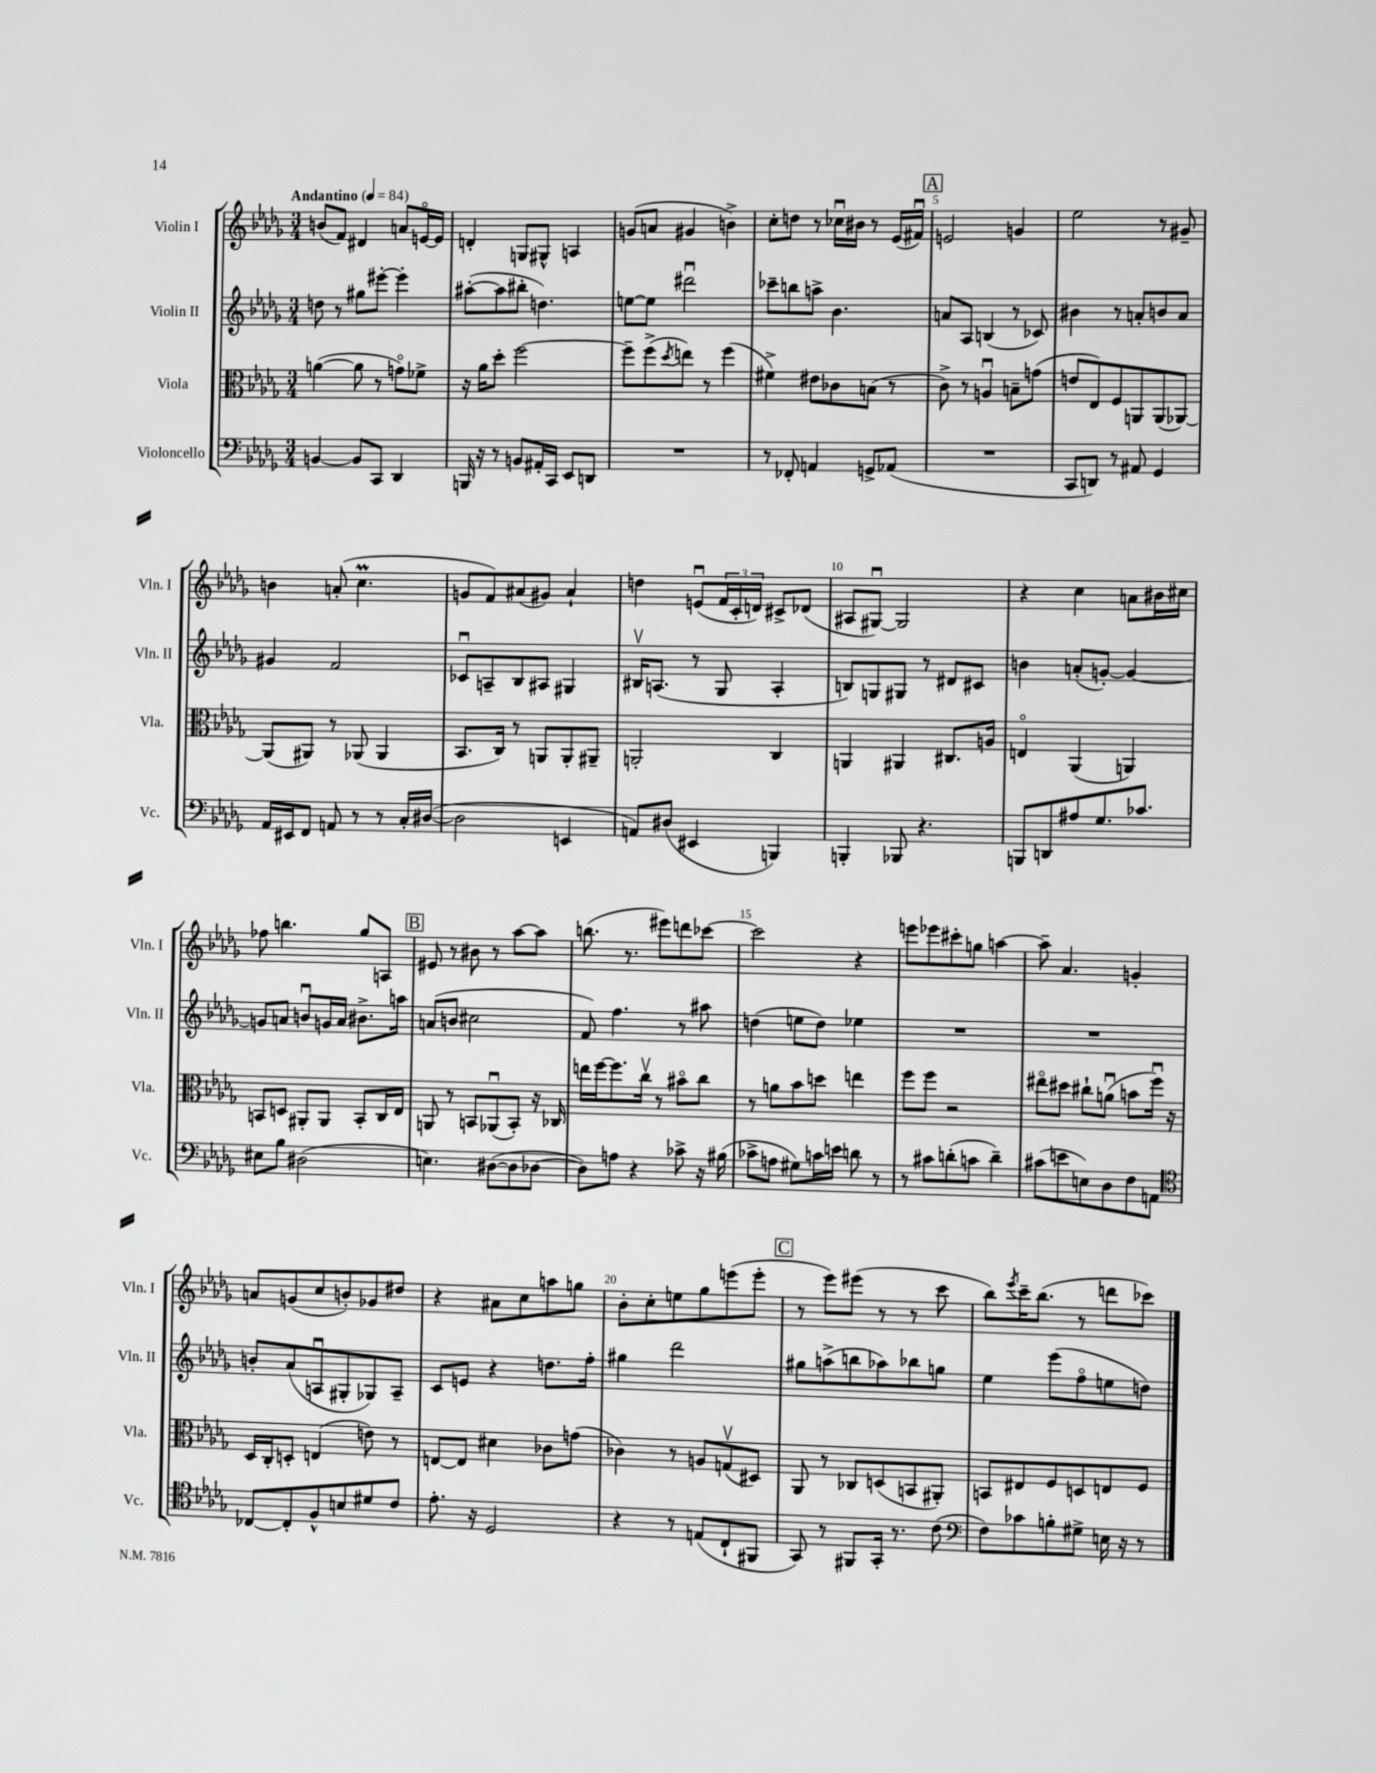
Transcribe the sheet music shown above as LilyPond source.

<<
\new StaffGroup <<
\new Staff = "s0" \with { instrumentName = "Violin I" shortInstrumentName = "Vln. I" } {
    \clef treble \key des \major \numericTimeSignature \time 3/4 \tempo "Andantino" 4 = 84
    b'8( f'8) dis'4 a'8 e'16~\flageolet e'16 |
    d'4-. g8 gis8-^ a4 |
    g'8( a'8 gis'4 b'4->) |
    c''8-. d''8 r8 ces''16\downbow bis'16 r8 ees'16( fis'16\downbow) |
    \mark \markup { \box "A" } e'2 g'4 |
    ees''2 r8 gis'8-- |
    b'4 a'8-.( c''4.\prall |
    g'8 f'8) ais'8( gis'8) ais'4-! |
    d''4 e'8\downbow( \tuplet 3/2 { f'16 c'16-. d'16) } cis'8-> des'8( |
    ais8 gis8~\downbow) gis2 |
    r4 c''4 a'8 bis'16 cis''16 |
    fes''8 b''4. ges''8 a8 |
    \mark \markup { \box "B" } eis'8 r8 bis'8 r8 aes''8~ aes''8 |
    b''8.( r8. eis'''8) d'''8 ces'''8~ |
    ces'''2 r4 |
    e'''8 ees'''8 cis'''8-. g''8 a''4~ |
    a''8-- aes'4. g'4-. |
    a'8 g'8( c''8 b'8-.) ges'8 dis''8 |
    r4 ais'8 c''8 a''8 g''8 |
    bes'8-. c''8-. e''8 ges''8 e'''8( e'''8-. |
    \mark \markup { \box "C" } r8 ees'''8) eis'''8( r8 r8 c'''8 |
    bes''8) \acciaccatura { ees'''8 } c'''16-- bes''8.( r8 d'''8 ces'''8) \bar "|." |
}
\new Staff = "s1" \with { instrumentName = "Violin II" shortInstrumentName = "Vln. II" } {
    \clef treble \key des \major \numericTimeSignature \time 3/4
    d''8 r8 gis''8 eis'''8~-. eis'''4-. |
    ais''8~-.( ais''8 bis''8-. d''4.) |
    e''8~ e''8 dis'''2\downbow |
    ces'''8-- b''8 a''8-> bes'4. |
    \mark \markup { \box "A" } a'8 aes8 b4( r8 ces'8) |
    bis'4 r8 a'8-. b'8 a'8 |
    gis'4 f'2 |
    ces'8\downbow a8-- bes8 ais8 gis4 |
    bis16\upbow a8.( r8 ges8 a4-. |
    b8) g8 gis8 r8 dis'8 cis'8 |
    b'4 a'8-.( g'8~-.) g'4~ |
    g'8 a'8 b'8\downbow g'16 a'16 bis'8.-> a''16 |
    \mark \markup { \box "B" } a'8( b'8 cis''2 |
    f'8) f''4. r8 ais''8 |
    d''4( e''8 d''8) ees''4 |
    R2. |
    R2. |
    b'8-. aes'8( a8\downbow gis8-. ges8) a8-- |
    c'8 e'8 r4 d''8. f''16-. |
    gis''4 des'''2 |
    \mark \markup { \box "C" } gis''8 a''8->( b''8 aes''8) bes''8 g''8 |
    ees''4 ees'''8( f''8\flageolet e''8 d''8) \bar "|." |
}
\new Staff = "s2" \with { instrumentName = "Viola" shortInstrumentName = "Vla." } {
    \clef alto \key des \major \numericTimeSignature \time 3/4
    a'4~( a'8 r8 g'8\flageolet) fes'8-> |
    r16 aes'16 des''8-. f''2~ |
    f''8-- f''8->( \acciaccatura { des''8 } e''8) r8 f''4( |
    fis'4->) eis'8 ces'8 b8( r8 |
    \mark \markup { \box "A" } c'8->) r8 a4\downbow b8-- g'8( |
    e'8 ees8) f8 a,8 a,8( aes,8~) |
    aes,8( ais,8) r8 aes,8( aes,4 |
    bes,8. c16) r8 a,8 a,8-. ais,8-- |
    a,2-. c4 |
    a,4 ais,4 cis8. a16 |
    e4\flageolet aes,4( a,4) |
    b,8 d8 ais,8-. ais,8 b,8-. c16 ees16 |
    \mark \markup { \box "B" } a,8 r8 b,8 aes,8\downbow( b,8-.) r16 ces16 |
    e''16 f''16~ f''8. c''16\upbow r8 bis'8\flageolet c''8 |
    r8 a'8 bes'8 d''8 e''4 |
    f''8 f''8 r2 |
    eis''8\flageolet dis''8 cis''8-! a'8\downbow( b'8 f''16\downbow) r16 |
    des16 c16-. d8-. e4( e'8) r8 |
    e8~ e8 dis'4 ces'8 g'8( |
    ces'4) r8 a8 g8\upbow( dis8) |
    \mark \markup { \box "C" } aes,8 r8 ces8 d8( b,8 ais,8-.) |
    b,8 eis8 f8 d8 e8 f8 \bar "|." |
}
\new Staff = "s3" \with { instrumentName = "Violoncello" shortInstrumentName = "Vc." } {
    \clef bass \key des \major \numericTimeSignature \time 3/4
    b,4~ b,8 c,8 des,4 |
    b,,16 r16 r8 b,8 ais,16-. c,16 ees,8 d,8 |
    R2. |
    r8 fes,8-. a,4 g,8-> aes,8( |
    \mark \markup { \box "A" } R2. |
    c,8 d,8) r8 ais,8 ges,4 |
    aes,16 eis,16 f,8 a,8 r8 r8 c16-. dis16~( |
    dis2 e,4 |
    a,8) dis8( eis,4 b,,4) |
    b,,4-. bes,,8 r4. |
    b,,8 d,8 ais8 ges8. ces'8. |
    eis8 bes8 dis2( |
    \mark \markup { \box "B" } e4.) dis8~( dis8 des8~ |
    des8) a8 r4 ces'8-> r16 bis16( |
    ces'8-> a8 gis8) c'16 e'16 d'8 r8 |
    r8 cis'8 d'8-.( c'8 d'4--) |
    cis'8( e'8 e8) des8 f8 a,8 |
    \clef tenor ces8~ ces8-. f8-^ b8 dis'8 c'8 |
    ees'8.-. r16 des2 |
    r4 r8 e8( c8-! fis,8 |
    \mark \markup { \box "C" } ges,8) r8 fis,8 ges,16-. r8. c'8( |
    \clef bass f8) ces'8 b8-. gis8-> e16 r16 r8 \bar "|." |
}
>>
>>
\layout { \context { \Score \override BarNumber.break-visibility = ##(#f #t #t) barNumberVisibility = #(every-nth-bar-number-visible 5) } }
